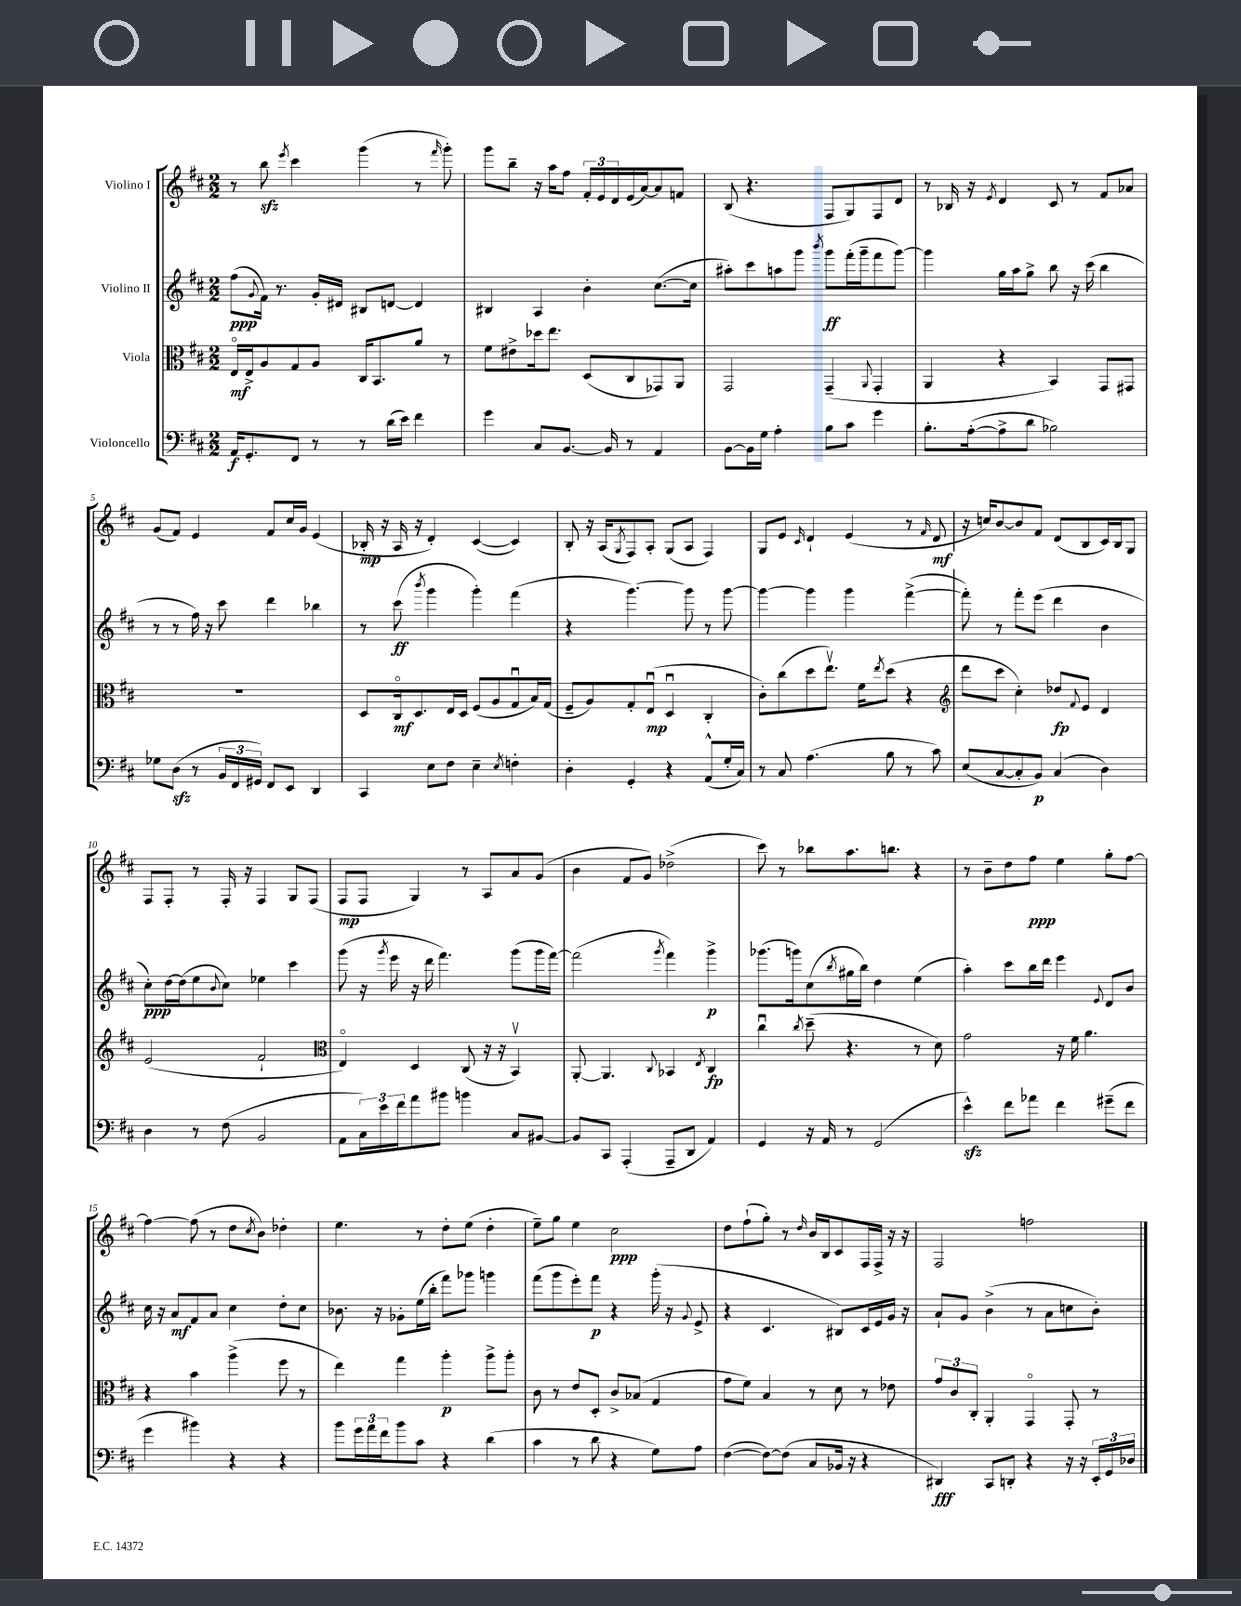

**kern	**kern	**kern	**kern
*staff4	*staff3	*staff2	*staff1
*clefF4	*clefC3	*clefG2	*clefG2
*k[f#c#]	*k[f#c#]	*k[f#c#]	*k[f#c#]
*M2/2	*M2/2	*M2/2	*M2/2
16AA	16Eo	(8ff#	8r
8.GG'	16E^	.	.
.	.	8qqg	.
.	8A	16f#)	8bb
.	.	8.r	.
.	.	.	8qeee
8FF#	8G	.	4ccc#
8r	8A	16g'	.
.	.	16d#	.
8r	16C#	8B#	(4ggg
.	8.BB	.	.
(16d	.	[8d	.
16e)	.	.	.
4f#	8a	4d]	8r
.	.	.	16qqfff#
.	8r	.	8ggg')
=	=	=	=
4g	8f#	4B#	8ggg
.	8e#^	.	8bb~
8C#	16dd-	4A	16r
.	8.ee	.	16aa
[8.BB	.	.	8ff#
.	(8D	4b'	24f#'
.	.	.	24e
16BB]	.	.	.
.	.	.	24d
8r	8C#	.	(16e
.	.	.	[16a)
4AA	8GG-)	([8.cc#	8a]
.	8AA	.	8f
.	.	16cc#]	.
=	=	=	=
[8BB	2GG	8aa#')	(8B
16BB]	.	8ccc#	4.r
16G	.	.	.
4A'	.	8aa	.
.	.	8ggg	.
.	.	8qbbb	.
8B	(4GG~	8ggg	8F#
8c#	.	(16fff#'	8G)
.	.	16ggg~	.
.	8qqAA	.	.
4g	4GG'	8fff#	8F#
.	.	[8ggg)	8d
=	=	=	=
8.B'	4AA	4ggg]	8r
.	.	.	16B-
([16A'	.	.	16r
.	.	.	8qe
8A^]	4r	16gg	4d
.	.	16aa	.
8d	.	8gg^	.
2B-)	4BB)	8bb	8c#
.	.	16r	8r
.	.	(16ccc#	.
.	8GG	4bb	8f#
.	8GG#	.	8a-
=	=	=	=
8G-	1r	8r	(8g
(8D	.	8r	8f#)
8r	.	16ff#)	4e
.	.	16r	.
24BB	.	8ccc#	.
24FF#	.	.	.
24GG#)	.	.	.
8FF#	.	4ddd	8f#
8EE	.	.	16cc#
.	.	.	16g
4DD	.	4bb-	(4e
=	=	=	=
4CC#	8D	8r	16B-'
.	.	.	16r
.	16C#o	(8ccc#	16A
.	8.D	.	16r
.	.	8qbbb	.
8E	.	4ggg	4d')
8F#	16E	.	.
.	16D	.	.
4E~	(8F#	4ggg')	([4c#
.	8A	.	.
8qE	.	.	.
4F'	8Gu	(4fff#	4c#])
.	16B)	.	.
.	(16G	.	.
=	=	=	=
4D'	8F#~	4r	8B'
.	8A)	.	16r
.	.	.	(16A
.	.	.	8qG
4GG'	8G'	[4.ggg)	8F#)
.	(8Eu	.	8A'
4r	4Du	.	(8G
.	.	8ggg]	8A
(8AA^^	4C#'	8r	4F#)
16G'	.	[8ggg	.
16C#)	.	.	.
=	=	=	=
8r	8c#')	4ggg_	8G
8C#	(8cc#	.	8e
.	.	.	16qqc#
(4.A	8dd	4ggg]	4d`
.	8.eev)	.	.
.	.	4ggg	(4e
.	16f#	.	.
.	8qee	.	.
8B	(8dd	.	.
8r	4r	([4fff#^	8r
.	.	.	16qqf#
8c#)	.	.	8d
=	=	=	=
*	*clefG2	*	*
(8E	8ddd	8fff#'])	16r
.	.	.	16cc)
[8C#	8ccc#	8r	[8b
8C#']	4cc#')	8fff#'	8b]
8BB)	.	(8eee	8f#
(4C#	8dd-	4ddd	(8d
.	8qqf#	.	.
.	8e	.	8B
4D)	4d	4b	16c#)
.	.	.	16B
.	.	.	8G
=	=	=	=
4D	(2e	8cc#')	8F#
.	.	[16dd	8F#'
.	.	(16dd]	.
8r	.	8ee	8r
.	.	8qqb	.
(8F#	.	8cc#)	16F#'
.	.	.	16r
2BB	2f#`	4ee-	4F#
.	.	4ccc#	8G
.	.	.	(8F#
=	=	=	=
*	*clefC3	*	*
8AA	4Eo)	(8ggg	8F#
24C#)	.	16r	8F#
24e	.	.	.
.	.	8qggg	.
.	.	16eee	.
24f#	.	.	.
8a	4D	16r	4G)
.	.	16ddd	.
8b#	.	4.fff#)	.
4b	(8C#	.	8r
.	16r	.	8A
.	16r	.	.
8C#	4BBv)	(8ggg	8a
[8BB#	.	16ggg	(8g
.	.	[16fff#)	.
=	=	=	=
8BB#]	[8AA'	(2fff#]	4b
8CC#	4.AA]	.	.
(4AAA'	.	.	8f#
.	.	.	8g)
.	8qqC#	8qggg	.
8AAA~	4BB-	4fff#)	(2dd-^
8DD	.	.	.
.	8qE	.	.
4AA)	4C#	4ggg^	.
=	=	=	=
4GG	4cc#u	(8.ggg-	8ccc#)
.	.	.	8r
.	.	16ggg)	.
.	8qcc#	.	.
16r	(8dd~	(8cc#	8bb-
16AA	.	.	.
.	.	8qbb	.
8r	4.r	16gg#	8.aa
.	.	16bb)	.
(2GG	.	4dd	.
.	.	.	8.bb
.	8r	(4ee	4r
.	8d)	.	.
=	=	=	=
4e^^)	2g	4aa')	8r
.	.	.	8b~
8f#	.	8ccc#	8dd
8a-	.	16bb	8ff#
.	.	16ddd	.
4f#	16r	4eee	4ee
.	16f#	.	.
.	4.a	.	.
.	.	8qqe	.
(8g#~	.	8d	8gg'
8f#	.	8b	[8ff#
=	=	=	=
4g	4r	16cc#	4ff#_
.	.	16r	.
.	.	8a	.
4b#)	4b	8f#	(8ff#]
.	.	8a	8r
4r	(4aa^	4cc#	8dd
.	.	.	8qcc#
.	.	.	8b)
4r	8ff#	8dd'	4dd-'
.	8r	8cc#	.
=	=	=	=
8b	4ee)	8.b-	4.ee
24g	.	.	.
24a	.	.	.
.	.	16r	.
24f#	.	.	.
8b	4gg	8g-'	.
8c#	.	(16ee	8r
.	.	16bb'	.
4r	4aa'	8fff#)	8dd'
.	.	8ggg-	(8ee
(4d	8aa^	4ggg	4dd'
.	8aa'	.	.
=	=	=	=
4c#	8c#	(8fff#	8ee~)
.	8r	8ggg	8gg
8r	8e	8eee')	4ee
8d	8D'	8fff#	.
4r	8c#^	4r	2cc#
.	(8B-	.	.
8G)	4G	(16ggg'	.
.	.	16r	.
.	.	8qqg	.
8A	.	8e^	.
=	=	=	=
([4F#	8g	4r	8dd
.	8f#)	.	(8ff#`
8F#_)	4B	4.c#	8gg')
(8F#]	.	.	8r
.	.	.	16qqdd
8C#	8r	.	16b
.	.	.	16B
16BB-	8d	8B#)	8c#
16r	.	.	.
4r	8r	16c#	16F#
.	.	16e	16F#^
.	8e-	16g	16r
.	.	16r	16r
=	=	=	=
4DD#)	12g	8a`	2F#
.	12c#	.	.
.	.	8g	.
.	12C#'	.	.
8CC#	4AA'	(4b^	.
8DD'	.	.	.
4r	4GGo	8r	2ff
.	.	8a	.
16r	8GG'	8cc	.
16r	.	.	.
24EE'	8r	8b')	.
24GG	.	.	.
24D-	.	.	.
==	==	==	==
*-	*-	*-	*-
